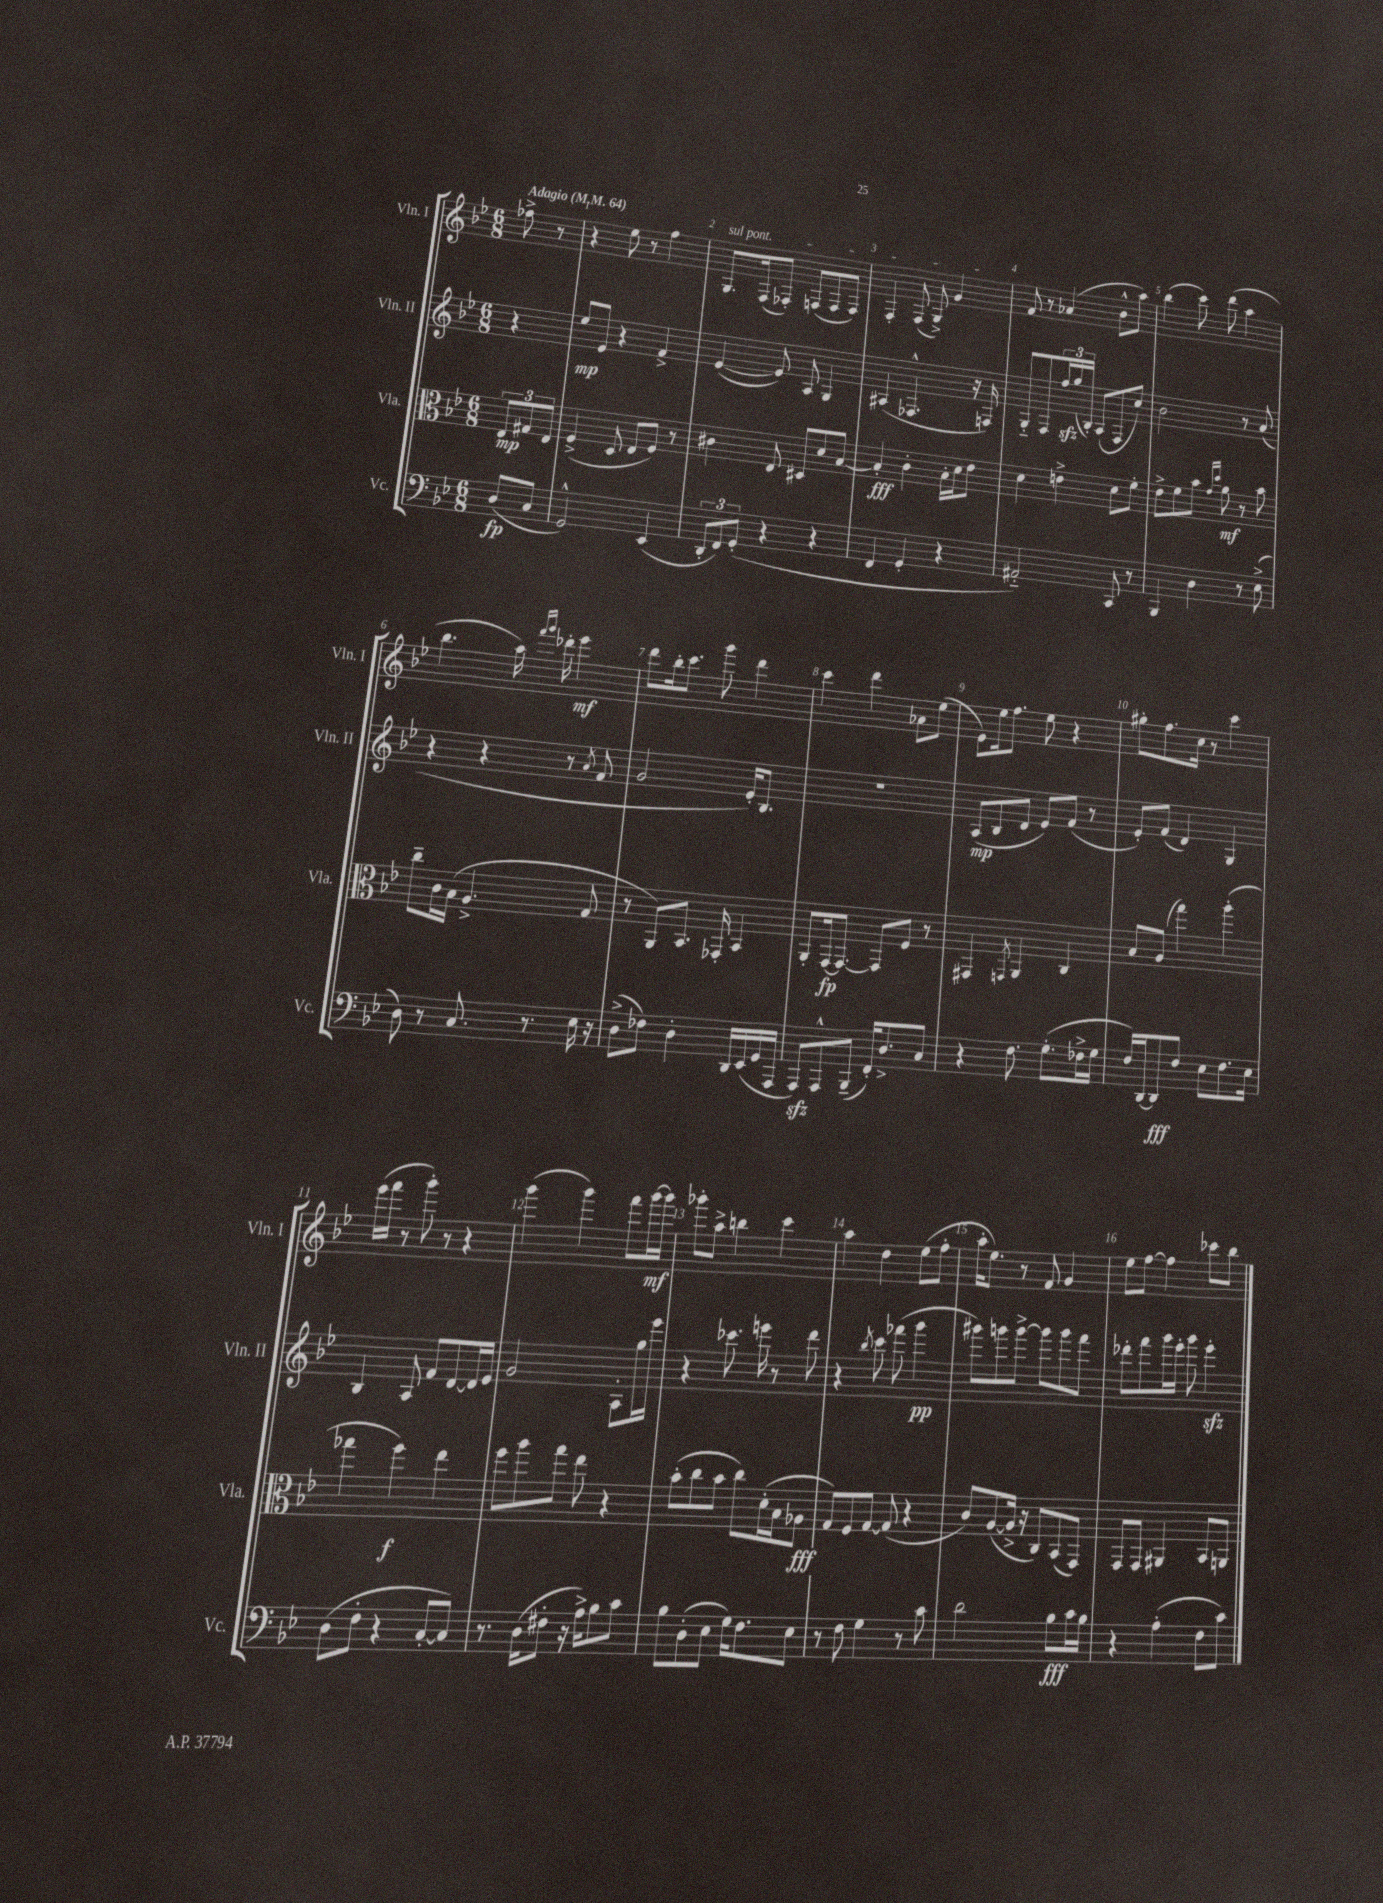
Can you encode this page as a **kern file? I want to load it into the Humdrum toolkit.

**kern	**kern	**kern	**kern
*staff4	*staff3	*staff2	*staff1
*clefF4	*clefC3	*clefG2	*clefG2
*k[b-e-]	*k[b-e-]	*k[b-e-]	*k[b-e-]
*M6/8	*M6/8	*M6/8	*M6/8
*MM64	*MM64	*MM64	*MM64
(8D	12E-	4r	8ff-^
.	12G#	.	.
8C	.	.	8r
.	12E-	.	.
=	=	=	=
2GG^^)	(4F^	8ee-	4r
.	.	8e-	.
.	8D	4r	8ee-
.	8E-	.	8r
(4EE-	8F)	4f^	4ff
.	8r	.	.
=	=	=	=
12DD'	4c#	([4e-	8.G
12FF)	.	.	.
(12GG'	.	.	.
.	.	.	(16F
4r	8E-	8e-])	8F-')
.	8D#	8A	(8F
4r	8d	4G	8F
.	[8B-	.	8F)
=	=	=	=
4FF	4B-']	(4A#	4F'
4GG'	4c'	4.F-^^	(8F
.	.	.	8G^)
4r	16B-'	.	4g
.	16d	.	.
.	8e-	16r	.
.	.	16F)	.
=	=	=	=
2AA#'~)	4d	8G'~	8f
.	.	8F	8r
.	4e^	24ff	(4a-
.	.	(24gg	.
.	.	24B-')	.
.	.	(8A	.
8CC	8d	8F	8b-^^
8r	8f'	8cc)	8aa)
=	=	=	=
4BBB-	8e-^	2b-	(4bb-
.	8f	.	.
4D	8b-	.	8ccc)
.	16qqg	.	.
.	16qqdd	.	.
.	8a	.	(8ddd
8r	8r	8r	4aa
(8E-^	8b-	(8a	.
=	=	=	=
8D)	8cc~	4r	4.bb-
8r	16c	.	.
.	(16B-	.	.
8.C	4.A^	4r	.
.	.	.	16aa)
.	.	.	16qqfff
.	.	.	16qqggg
8.r	.	.	16ddd-'
.	.	8r	4eee-
.	.	8qa	.
16E-	8G	8f	.
16r	.	.	.
=	=	=	=
(8D^	8r	2g	8ddd
8F-)	8AA)	.	16bb-'
.	.	.	8.ccc
4D'	8.BB-	.	.
.	.	.	8ggg
.	16GG-'	.	.
16DD	4BB-	16e-')	4ddd
(16EE-	.	8.B-	.
16GG	.	.	.
16AAA	.	.	.
=	=	=	=
8AAA)	8AA'	2.r	4ccc
8AAA^^	[16GG	.	.
.	8.GG_	.	.
(8BBB-~	.	.	4ddd
16FF')	8GG]	.	.
8.D^	.	.	.
.	8F	.	8a-
8C	8r	.	(8ee-
=	=	=	=
4r	4GG#	(8A	8e-)
.	.	8B-	16ee-
.	.	.	8.ff
.	8qGG	.	.
8.F	4AA	8d	.
.	.	8e-)	8ee-
(8.G'	.	.	.
.	4C	(8f	4r
16F-^	.	8r	.
16G	.	.	.
=	=	=	=
16F)	8B-	8e-')	8gg#'
[16DD	.	.	.
8DD]	(8A	(8f	8.ff
8F	4gg)	4d)	.
.	.	.	16cc
8E-	.	.	8r
8.F	(4aa'	4G	4ccc
16E-	.	.	.
=	=	=	=
(8D	4gg-	4B-	(16eee-
.	.	.	16fff
8F'	.	.	8r
4r	4ff)	8A	8ggg')
.	.	8f	8r
[8C'	4ee-	[8d	4r
8C])	.	16d]	.
.	.	16e-	.
=	=	=	=
8.r	8ff	2g	(4ggg
.	8aa	.	.
(16D	.	.	.
8F#'	8gg	.	4ggg)
16r	8ee-	.	.
16A^)	.	.	.
8B-	4r	8A'	8fff
8c	.	16gg	[16ggg
.	.	16eee-	16ggg]
=	=	=	=
8B-	(8b-'	4r	8ggg-'
(8D'	8cc	.	8aa^
8E-	8b-	8.ccc-	4bb
16G)	8cc)	.	.
8.F	.	16eee	.
.	(16d'	8r	4ccc
.	16B-	.	.
8E-	8A-	8ddd	.
=	=	=	=
8r	8G)	4r	4aa
8F	8F	.	.
.	.	8qbb-	.
4G	[8G	8ccc	4dd
.	(8G]	(8fff-	.
8r	4r	4ggg	(8ee-
8c	.	.	8ff'
=	=	=	=
2d	8c)	8ggg#)	16aa'
.	.	.	8.ee-)
.	([8A	8ggg	.
.	16A^]	[8ggg^	8r
.	16r	.	.
.	8C)	8ggg]	8f
8B-	(8BB-	8ggg	4g
16c	8GG)	8fff	.
16B-	.	.	.
=	=	=	=
4r	8GG	8ddd-'	8ee-
.	8GG	8fff	[8ff
(4A'	4AA#	16ggg	4ff]
.	.	16eee-'	.
.	.	8ggg	.
8F	8BB-	4eee-'	8ccc-
8c)	8AA	.	8bb-
==	==	==	==
*-	*-	*-	*-
